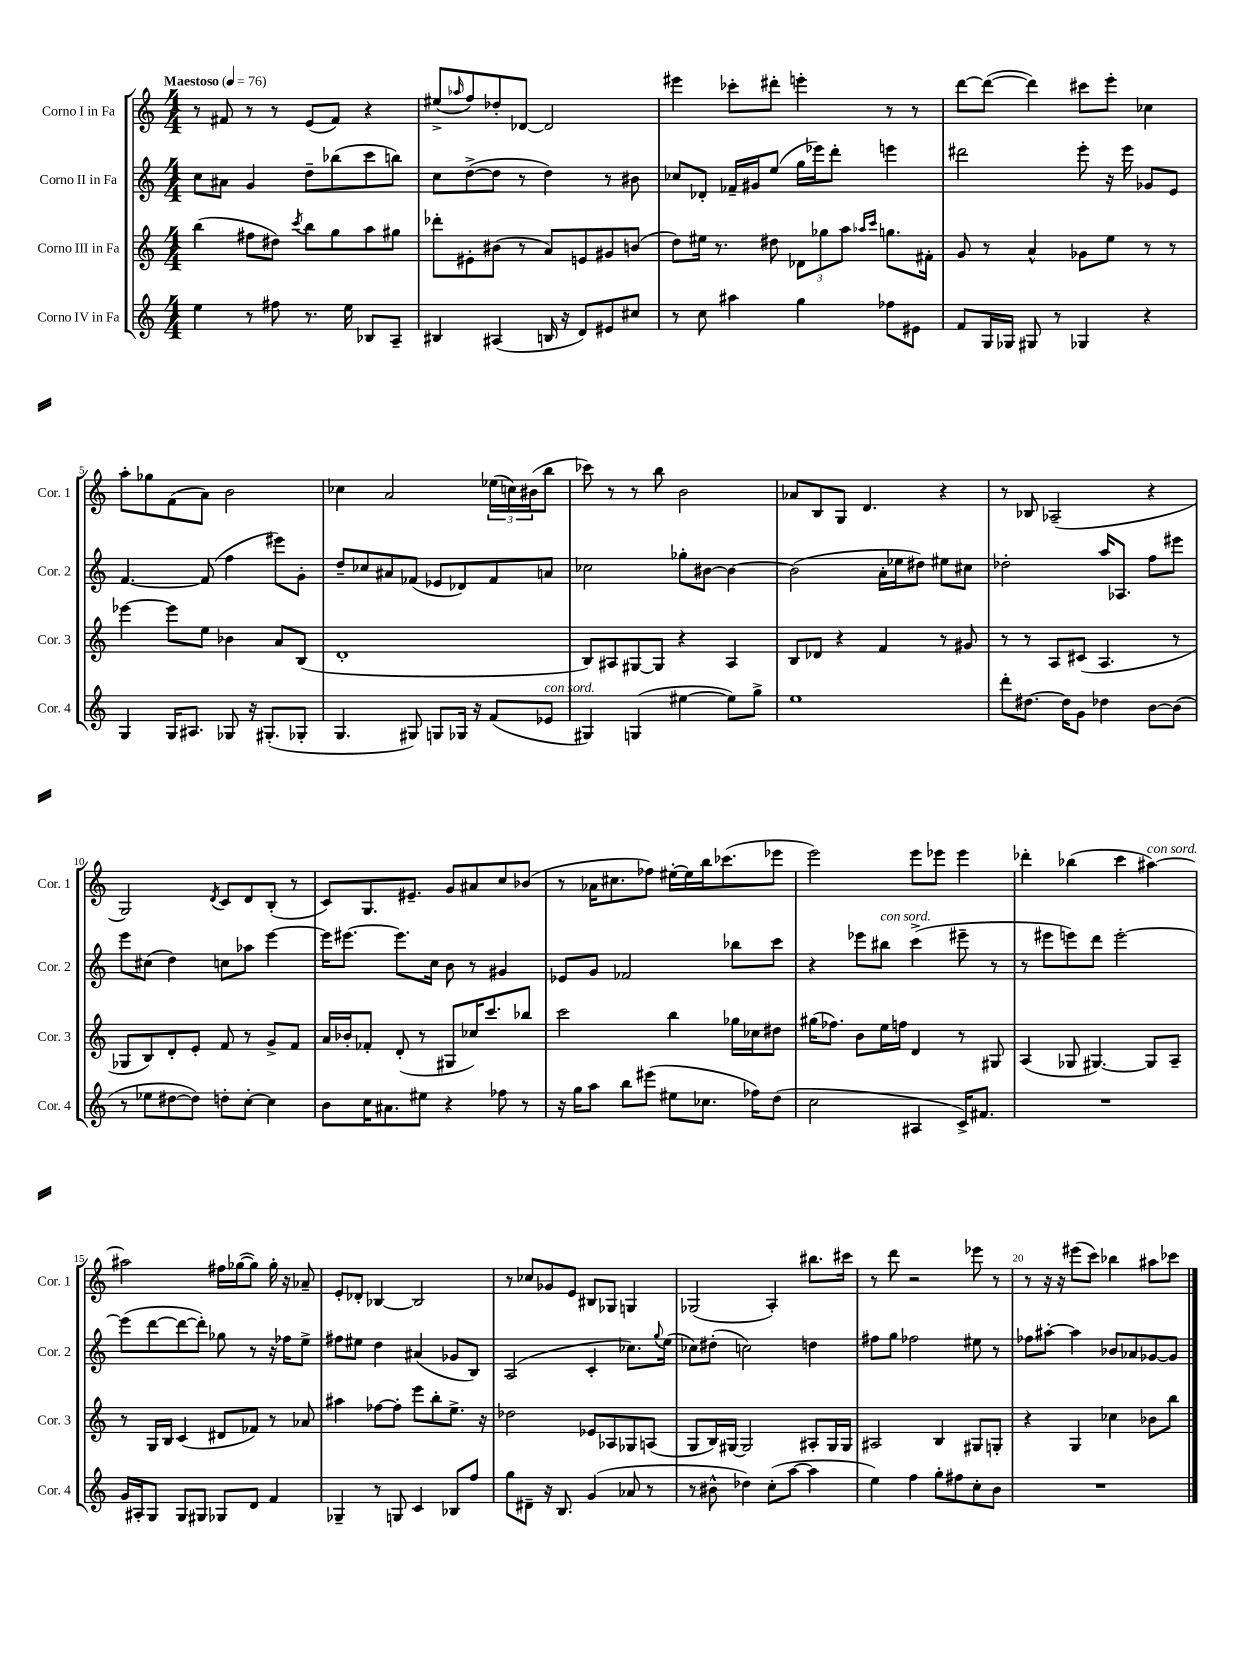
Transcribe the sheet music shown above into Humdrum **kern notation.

**kern	**kern	**kern	**kern
*staff4	*staff3	*staff2	*staff1
*clefG2	*clefG2	*clefG2	*clefG2
*k[]	*k[]	*k[]	*k[]
*M4/4	*M4/4	*M4/4	*M4/4
*MM76	*MM76	*MM76	*MM76
4ee	(4bb	8cc	8r
.	.	8a#	8f#
8r	8ff#	4g	8r
8ff#	8dd#)	.	8r
.	8qccc	.	.
8.r	8bb	8dd~	(8e
.	8gg	(8bb-	8f#)
16ee	.	.	.
8B-	8aa	8ccc	4r
8A~	8gg#	8bb)	.
=	=	=	=
4B#	8ddd-'	8cc	(8ee#^
.	.	.	16qqaa-
.	8e#'	([8dd^	8ff)
(4A#	(8b#	8dd]	8dd-'
.	8r	8r	[8d-
16B	8a)	4dd)	2d-]
16r	.	.	.
8d)	8e	.	.
8e#	8g#	8r	.
8cc#	(8b	8b#	.
=	=	=	=
8r	8dd)	8cc-	4eee#
8cc	16ee#	8d-'	.
.	8.r	.	.
4aa#	.	16f-~	8ccc-'
.	.	16g#	.
.	8dd#	(8ee	8ddd#'
4gg	12d-	16gg	4eee'
.	.	16eee-)	.
.	12gg-	.	.
.	.	8ddd'	.
.	12aa	.	.
.	16qqaa-	.	.
.	16qqccc	.	.
8ff-	8.gg	4eee	8r
8e#	.	.	8r
.	16f#'	.	.
=	=	=	=
8f	8g	2ddd#	[8ddd
16G	8r	.	(8ddd_
16G-	.	.	.
8G#	4a^^	.	4ddd])
8r	.	.	.
4G-	8g-	8eee'	8ccc#
.	8ee	16r	8eee'
.	.	16eee	.
4r	8r	8g-	4cc-
.	8r	8e	.
=	=	=	=
4G	[4eee-	[4.f	8aa'
.	.	.	8gg-
16G	8eee-]	.	(8f
8.A#	.	.	.
.	8ee	(8f]	8a)
8G-	4b-	4ff	2b
16r	.	.	.
(8.G#'	.	.	.
.	8a	8eee#)	.
8G-'	(8B	8g'	.
=	=	=	=
4.G	1d'	8dd~	4cc-
.	.	8cc-	.
.	.	8a#	2a
8G#)	.	(8f-	.
8G	.	8e-	.
16G-	.	8d-)	.
16r	.	.	.
(8f	.	8f-	(24ee-
.	.	.	24cc)
.	.	.	(24b#
8e-	.	8a	8bb
=	=	=	=
4G#)	8B)	2cc-	8ccc-)
.	8A#	.	8r
(4G	[8G#	.	8r
.	8G#]	.	8bb
[4ee#	4r	8gg-'	2b
.	.	[8b#	.
8ee#])	4A#	4b#_	.
8gg^	.	.	.
=	=	=	=
1ee	8B	(2b#]	8a-
.	8d-	.	8B
.	4r	.	8G
.	.	.	4.d
.	4f	16a'	.
.	.	16ee-	.
.	.	8dd#)	.
.	8r	8ee#	4r
.	8g#	8cc#	.
=	=	=	=
8ddd'	8r	2dd-'	8r
[8.dd#	8r	.	8B-
.	8A	.	(2A-~
16dd#]	.	.	.
8g	(8c#	.	.
4dd-	4.A	16aa	.
.	.	8.A-	.
[8b	.	8ff	4r
(8b]	8r	8eee#	.
=	=	=	=
8r	8G-	8eee	2G)
8ee-	8B)	(8cc#	.
[8dd#	8d'	4dd)	.
8dd#])	8e'	.	.
.	.	.	8qd
8dd'	8f	8cc	8c
[8cc'	8r	8aa-	8d
4cc]	8g^	[4eee	(8B'
.	8f	.	8r
=	=	=	=
8b	16a	16eee]	8c)
.	16b-'	[8.eee#	.
16cc	8f-'	.	8.G
8.a#	.	.	.
.	(8d'	8.eee#]	.
.	.	.	8.e#~
8ee#	8r	.	.
.	.	16cc	.
4r	8G#	8b	8g
.	16cc-)	8r	8a#
.	8.ccc	.	.
8ff-	.	4g#	8cc
8r	8bb-	.	(8b-
=	=	=	=
16r	2ccc	8e-	8r
16gg	.	.	.
8aa	.	8g	16a-
.	.	.	8.cc#
8bb	.	2f-	.
(8eee#	.	.	8ff-)
8ee#	4bb	.	[16ee#'
.	.	.	16ee#]
8.cc-	.	.	16bb
.	.	.	(8.ccc-
.	16gg-	8bb-	.
16ff-)	16cc-	.	.
(8dd	8dd#	8ccc	8eee-
=	=	=	=
2cc	(16gg#	4r	2eee)
.	8.ff-)	.	.
.	8b	8eee-	.
.	16ee	8bb#	.
.	16ff	.	.
4A#	4d	(4ccc^	8eee
.	.	.	8eee-
16c^)	8r	8eee#~	4eee-
8.f#	.	.	.
.	8G#	8r	.
=	=	=	=
1r	(4A	8r	4ddd-'
.	.	8eee#	.
.	8G-	8eee)	(4bb-
.	[4.G#)	8ddd	.
.	.	[2eee'	4ccc
.	8G#]	.	[4aa#)
.	8A~	.	.
=	=	=	=
16g	8r	(8eee]	2aa#]
16A#'	.	.	.
8G	16G	[8ddd	.
.	16B	.	.
8G	(4c	8ddd_	.
8G#	.	8ddd'])	.
8G-	8d#	8gg-	16ff#
.	.	.	([16gg-
8d	8f-)	8r	8gg-])
4f	8r	16r	16gg-'
.	.	16ff-	16r
.	8a-	8ee^	8a-~
=	=	=	=
4G-~	4aa#	8ff#	8e'
.	.	8ee#	8d-'
8r	[8ff-	4dd	[4B-
8G	8ff-']	.	.
4c	8eee	(4a#	2B-]
.	8bb'	.	.
8B-	8.ee^	8g-	.
8ff	.	8B)	.
.	16r	.	.
=	=	=	=
8gg	2dd-	(2A	8r
8d#~	.	.	8cc-
16r	.	.	8g-
8.B	.	.	.
.	.	.	8e
(4g	8e-	4c'	8B#
.	8A-	.	8G-
8a-	8G-	8.cc-)	4G
8r	(8A	.	.
.	.	8qqgg	.
.	.	(16ee	.
=	=	=	=
8r	8G	8cc-)	(2G-
8b#^^	16B)	(8dd#'	.
.	[16G#	.	.
4dd-)	2G#]	2cc)	.
(8cc'	.	.	4A')
[8aa	.	.	.
4aa]	8A#'	4dd	8.bb#
.	16G#	.	.
.	16G#	.	16ccc#
=	=	=	=
4ee)	2A#	8ff#	8r
.	.	8gg	8ddd
4ff	.	2ff-	2r
8gg'	4B	.	.
8ff#	.	.	.
8cc'	8G#	8ee#	8eee-
8b	8G'	8r	8r
=	=	=	=
1r	4r	8ff-	8r
.	.	[8aa#'	16r
.	.	.	16r
.	4G	4aa#]	(8eee#
.	.	.	8ccc)
.	4cc-	8b-	4bb-
.	.	8a-	.
.	8b-	[8g-	8aa#
.	8bb	8g-]	8ccc-
==	==	==	==
*-	*-	*-	*-
